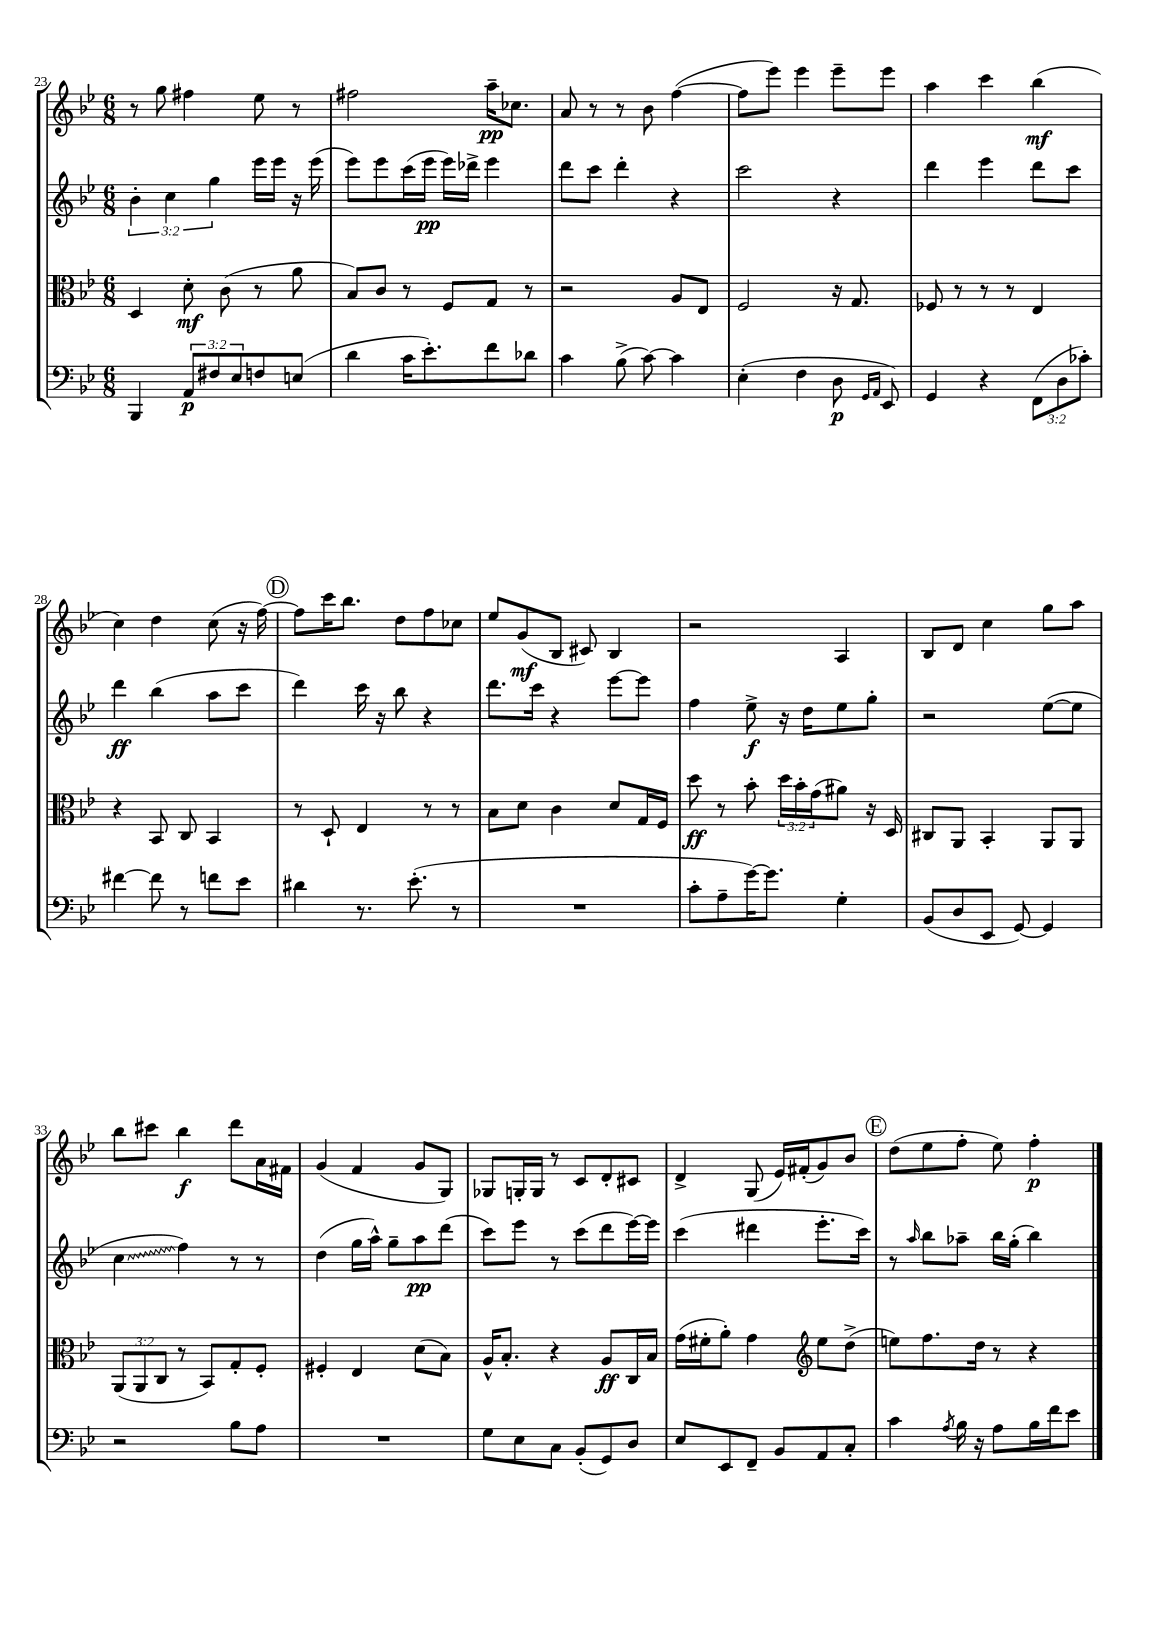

**kern	**kern	**kern	**kern
*staff4	*staff3	*staff2	*staff1
*clefF4	*clefC3	*clefG2	*clefG2
*k[b-e-]	*k[b-e-]	*k[b-e-]	*k[b-e-]
*M6/8	*M6/8	*M6/8	*M6/8
4BBB-	4D	6b-'	8r
.	.	.	8gg
.	.	6cc	.
12AA	8d'	.	4ff#
12F#	.	6gg	.
.	(8c	.	.
12E-	.	.	.
8F	8r	16eee-	8ee-
.	.	16eee-	.
(8E	8a	16r	8r
.	.	(16eee-	.
=	=	=	=
4d	8B-)	8eee-)	2ff#
.	8c	8eee-	.
16c	8r	(16ccc	.
8.e-')	.	16eee-	.
.	8F	16eee-)	.
.	.	16ddd-^	.
8f	8G	4eee-	16aa~
.	.	.	8.cc-
8d-	8r	.	.
=	=	=	=
4c	2r	8ddd	8a
.	.	8ccc	8r
(8B-^	.	4ddd'	8r
[8c)	.	.	8b-
4c]	8A	4r	([4ff
.	8E-	.	.
=	=	=	=
(4E-'	2F	2ccc	8ff]
.	.	.	8eee-)
4F	.	.	4eee-
8D	16r	4r	8eee-~
.	8.G	.	.
16qqGG	.	.	.
16qqAA	.	.	.
8EE-)	.	.	8eee-
=	=	=	=
4GG	8F-	4ddd	4aa
.	8r	.	.
4r	8r	4eee-	4ccc
.	8r	.	.
(12FF	4E-	8ddd	(4bb-
12D	.	.	.
.	.	8ccc	.
12c-')	.	.	.
=	=	=	=
[4f#	4r	4ddd	4cc)
8f#]	8BB-	(4bb-	4dd
8r	8C	.	.
8f	4BB-	8aa	(8cc
8e-	.	8ccc	16r
.	.	.	[16ff)
=	=	=	=
4d#	8r	4ddd)	8ff]
.	8D`	.	16ccc
.	.	.	8.bb-
8.r	4E-	16ccc	.
.	.	16r	.
.	.	8bb-	8dd
(8.e-'	.	.	.
.	8r	4r	8ff
8r	8r	.	8cc-
=	=	=	=
2.r	8B-	8.ddd	8ee-
.	8d	.	(8g
.	.	16ccc	.
.	4c	4r	8B-
.	.	.	8c#)
.	8d	[8eee-	4B-
.	16G	8eee-]	.
.	16F	.	.
=	=	=	=
8c'	8dd	4ff	2r
8A~	8r	.	.
[16g)	8b-'	8ee-^	.
8.g]	.	.	.
.	24dd	16r	.
.	24b-'	.	.
.	.	16dd	.
.	(24g	.	.
4G'	8a#)	8ee-	4A
.	16r	8gg'	.
.	16D	.	.
=	=	=	=
(8BB-	8C#	2r	8B-
8D	8AA	.	8d
8EE-	4BB-'	.	4cc
[8GG)	.	.	.
4GG]	8AA	([8ee-	8gg
.	8AA	8ee-]	8aa
=	=	=	=
2r	(12AA	4cc	8bb-
.	12AA	.	.
.	.	.	8ccc#
.	12C	.	.
.	8r	4ff)	4bb-
.	8BB-)	.	.
8B-	8G'	8r	8ddd
8A	8F'	8r	16a
.	.	.	16f#
=	=	=	=
2.r	4F#'	(4dd	(4g
.	4E-	16gg	4f
.	.	16aa^^)	.
.	.	8gg~	.
.	(8d	8aa	8g
.	8B-)	(8ddd	8G)
=	=	=	=
8G	16A^^	8ccc)	8G-
.	8.B-'	.	.
8E-	.	8eee-	16G'
.	.	.	16G
8C	4r	8r	8r
(8BB-'	.	(8ccc	8c
8GG)	8A	8ddd	8d'
8D	16C	[16eee-)	8c#
.	16B-	16eee-]	.
=	=	=	=
8E-	(16g	(4ccc	4d^
.	16f#'	.	.
8EE-	8a')	.	.
8FF~	4g	4ddd#	(8G
8BB-	.	.	16e-)
.	.	.	(16f#'
*	*clefG2	*	*
8AA	8ee-	8.eee-'	8g)
8C'	(8dd^	.	8b-
.	.	16ccc)	.
=	=	=	=
4c	8ee)	8r	(8dd
.	.	16qqaa	.
.	8.ff	8bb-	8ee-
8qA	.	.	.
16B-	.	8aa-~	8ff'
16r	16dd	.	.
8A	8r	16bb-	8ee-)
.	.	(16gg'	.
16B-	4r	4bb-)	4ff'
16f	.	.	.
8e-	.	.	.
==	==	==	==
*-	*-	*-	*-
